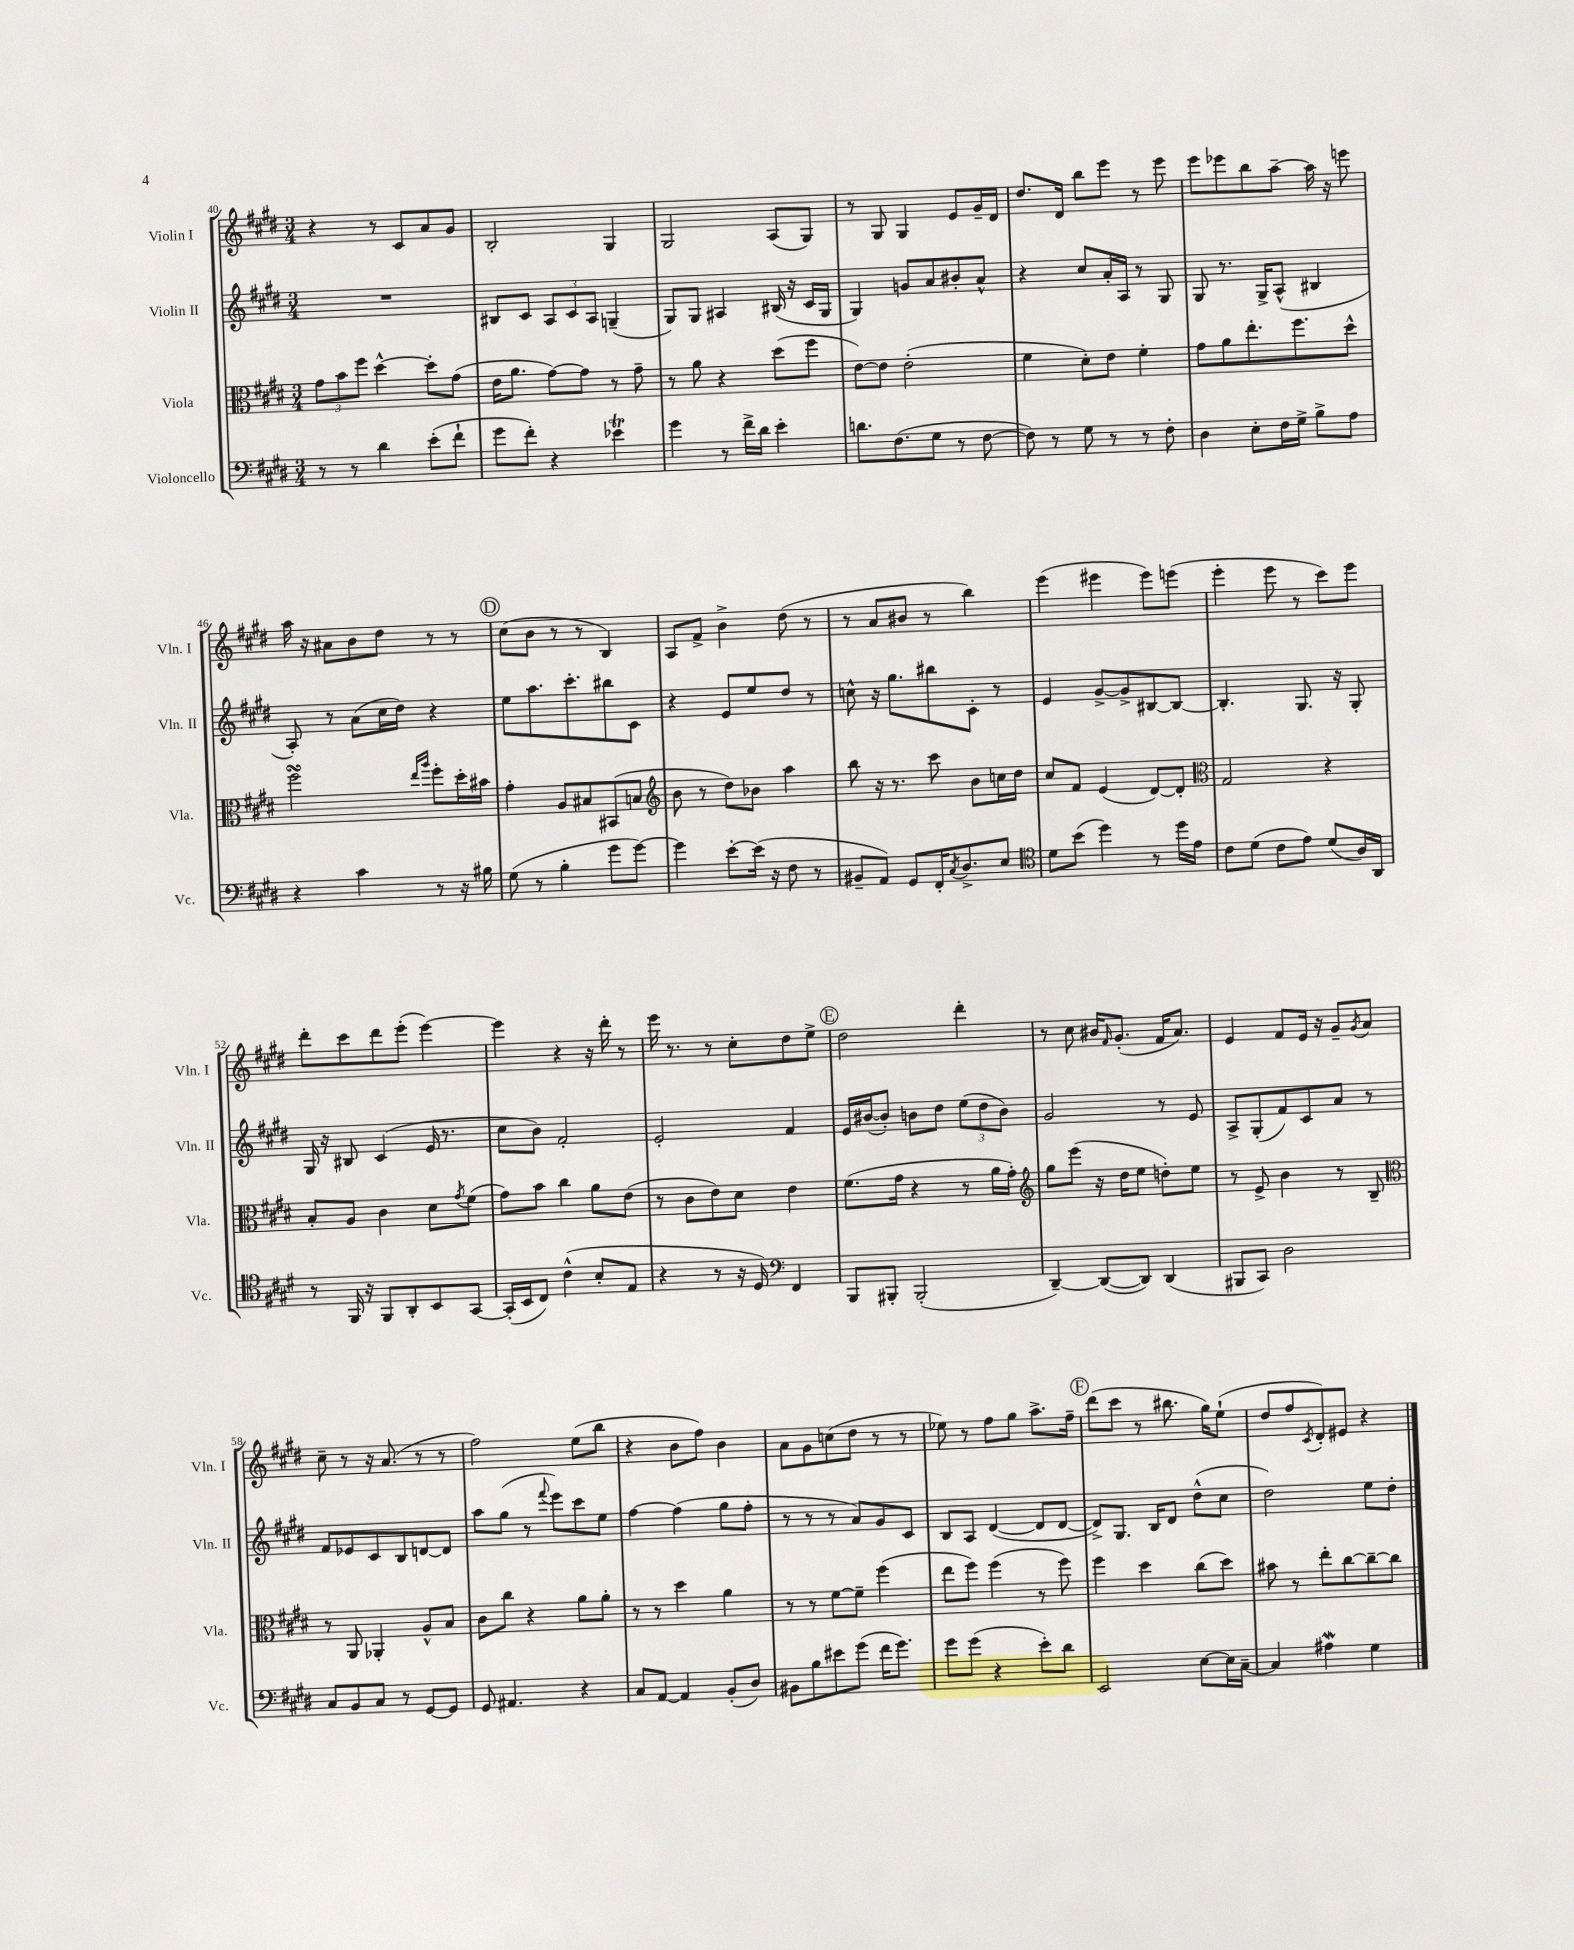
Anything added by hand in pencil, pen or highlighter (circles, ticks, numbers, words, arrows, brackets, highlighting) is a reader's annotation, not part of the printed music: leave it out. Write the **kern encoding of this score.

**kern	**kern	**kern	**kern
*staff4	*staff3	*staff2	*staff1
*clefF4	*clefC3	*clefG2	*clefG2
*k[f#c#g#d#]	*k[f#c#g#d#]	*k[f#c#g#d#]	*k[f#c#g#d#]
*M3/4	*M3/4	*M3/4	*M3/4
8r	12g#	2.r	4r
.	12b	.	.
8r	.	.	.
.	12ff#	.	.
4d#	[4dd#^^	.	8r
.	.	.	8c#
(8e'	8dd#']	.	8a
8f#`	(8g#	.	8g#
=	=	=	=
8g#	16e	8B#	2B'
.	8.a	.	.
8f#')	.	8c#	.
4r	[8g#)	12A	.
.	.	12c#	.
.	8g#]	.	.
.	.	12A	.
4e-	8r	(4G~	4G#
.	8g#~	.	.
=	=	=	=
4g#	8r	8G#)	2G#
.	8a	8G#	.
8r	4r	4A#	.
16f#^	.	.	.
16d#	.	.	.
4e'	(8dd#	(16B#	(8A
.	.	16r	.
.	8ff#	16c#	8G#)
.	.	16G#	.
=	=	=	=
8.d	[8e)	4G#)	8r
.	8e]	.	8G#
(8.F#	.	.	.
.	(2e'	8g	4G#
8G#	.	8a	.
8r	.	8b#'	8e
[8F#	.	8a^^	16g#~
.	.	.	16d#
=	=	=	=
8F#])	4f#	4r	8.dd#
8r	.	.	.
.	.	.	16d#
8G#	8d#')	8cc#	8bb
8r	8e	16a'	8eee
.	.	16A	.
8r	4f#'	8r	8r
8F#'	.	8G#	8eee
=	=	=	=
4D#	8g#	8G#	8eee
.	8a	8.r	8eee-
8E'	8.ee'	.	8bb
.	.	16G#^	.
16F#	.	(8A^^	[8aa~
16G#^	8.ff#	.	.
8B^	.	4B#	16aa]
.	.	.	16r
8A	8dd#^^	.	8eee
=	=	=	=
4r	2ff#	8A')	16aa
.	.	.	16r
.	.	8r	8a#
4c#	.	(8a	8b
.	.	16cc#	8dd#
.	.	16dd#)	.
.	16qqee	.	.
.	16qqaa	.	.
8r	8ff#'	4r	8r
16r	16dd#'	.	8r
16B#	16b#	.	.
=	=	=	=
(8G#	4g#'	8ee	(8cc#
8r	.	8.aa	8b
4B'	8A	.	8r
.	.	8.ccc#'	.
.	8B#	.	8r
8g#	(8BB#	8bb#	4B)
[8g#)	8B	8c#	.
=	=	=	=
*	*clefG2	*	*
4g#]	8b	4r	8A
.	8r	.	8f#^
[8e'	8dd#)	8e	4b^
(16e]	8b-	8ee	.
16r	.	.	.
8F#	4aa	8dd#	(8dd#
8r	.	8r	8r
=	=	=	=
8BB#~	8bb	8cc^^	8r
8AA)	16r	16r	8a
.	8.r	8.gg#	.
8GG#	.	.	8b#
16FF#'	8ccc#	8bb#	8r
8qC#	.	.	.
8.D#^	.	.	.
.	8b	8c#'	4bb)
8E	16cc	8r	.
.	16dd#	.	.
=	=	=	=
*clefC4	*	*	*
8d#	8cc#	4e	(4eee
(8b	8f#	.	.
4dd#)	(4e	[8g#^	4eee#
.	.	8g#^]	.
8r	[8d#)	[8B#	8eee#)
16dd#	8d#']	8B#_	(8eee
16e	.	.	.
=	=	=	=
*	*clefC3	*	*
8c#	2G#	4.B#']	4eee'
(8d#	.	.	.
8c#	.	.	8eee
8e)	.	8.G#	8r
(8d#	4r	.	8ccc#)
.	.	16r	.
16A)	.	8G#'	8eee
16AA	.	.	.
=	=	=	=
8r	8B'	16G#	8ddd#'
.	.	16r	.
16FF#	8A	8B#	8ccc#
16r	.	.	.
8FF#	4c#	(4c#	8ddd#
8AA'	.	.	(8eee'
8BB	8d#	16e	[4eee)
.	.	8.r	.
.	8qg#	.	.
[8GG#	(8f#	.	.
=	=	=	=
(16GG#']	8g#)	8cc#	4eee]
16BB	.	.	.
8C#)	8b	8b)	.
(4c#^^	4cc#	2f#'	4r
8B'	8a	.	16r
.	.	.	16ddd#'
8E	(8e	.	8r
=	=	=	=
4r	8r	2e'	16eee
.	.	.	8.r
.	8c#	.	.
8r	8e)	.	8r
16r	8d#	.	8cc#'
16D#)	.	.	.
*clefF4	*	*	*
4FF#	4e	4f#	8dd#
.	.	.	8ee^
=	=	=	=
8BBB	(8.f#	16e	2dd#
.	.	([16b#	.
8BBB#'	.	8b#'])	.
.	16g#	.	.
(2BBB#'	4r	8b	.
.	.	8dd#	.
.	8r	(12ee	4ddd#'
.	.	12dd#	.
.	16a	.	.
.	.	12b)	.
.	16g#')	.	.
=	=	=	=
*	*clefG2	*	*
[4DD#~)	8gg#	2g#	8r
.	(8eee	.	8cc#
(8DD#_	16r	.	16b#
.	.	.	16qqf#
.	16dd#	.	(8.g#'
8DD#])	8ee	.	.
(4DD#	8dd')	8r	16f#
.	.	.	8.a)
.	8ee	8e	.
=	=	=	=
8BBB#	8r	8A^	4e
8CC#)	8e^	(8G#'	.
2D#	4b	8f#)	8f#
.	.	8c#	16e
.	.	.	16r
.	8r	8a	8g#~
.	.	.	8qg#
.	8B~	8r	8a
=	=	=	=
*	*clefC3	*	*
8C#	8r	8f#	8cc#~
8BB	8AA	8e-	8r
8C#	4AA-'	8c#	16r
.	.	.	(8.a
8r	.	8B	.
[8GG#	8A^^	[8d	8r
8GG#]	8B	8d]	8r
=	=	=	=
8GG#	8c#	8aa	2ff#)
4.AA#	8cc#	(8gg#	.
.	4r	8r	.
.	.	8qqfff#	.
.	.	8eee)	.
4r	8a	8ccc#	(8ee
.	8a'	8ee	8bb
=	=	=	=
8C#	8r	[4ff#	4r
[8AA	8r	.	.
4AA]	4dd#	(4ff#]	8b
.	.	.	8ff#)
(8BB'	4a	8gg#	4b
8D#)	.	8ff#'	.
=	=	=	=
8BB#	8r	8r	8a
8B	8r	8r	8g#
8e#	[8f#	8r	(8cc
(8g#	8f#~]	8a)	8dd#
16f#	(4ff#	8g#	8r
8.g#)	.	.	.
.	.	8c#	8r
=	=	=	=
8g#	8ee	8B	8ee-)
(8g#	8ff#)	8A	8r
4r	(4ff#	([4d#	8ff#
.	.	.	8gg#
8e')	8r	8d#]	8.aa^
8d#	8ff#)	[8d#	.
.	.	.	16ff#~
=	=	=	=
2EE	4ff#	8d#^])	(8ddd#
.	.	8.G#	8ccc#
.	4dd#	.	8r
.	.	16B	.
.	.	8d#	8.bb#
[8E	(8cc#	(8dd#^^	.
.	.	.	16gg#)
16E]	8dd#)	8cc#	(8ee`
[16C#~	.	.	.
=	=	=	=
4C#]	8b#	2dd#)	8dd#
.	8r	.	8ff#
.	.	.	8qc#
4A#	8ee'	.	8d#')
.	[8cc#	.	8e#
4G#	8cc#~_	8ee	4r
.	8cc#]	8dd#'	.
==	==	==	==
*-	*-	*-	*-
